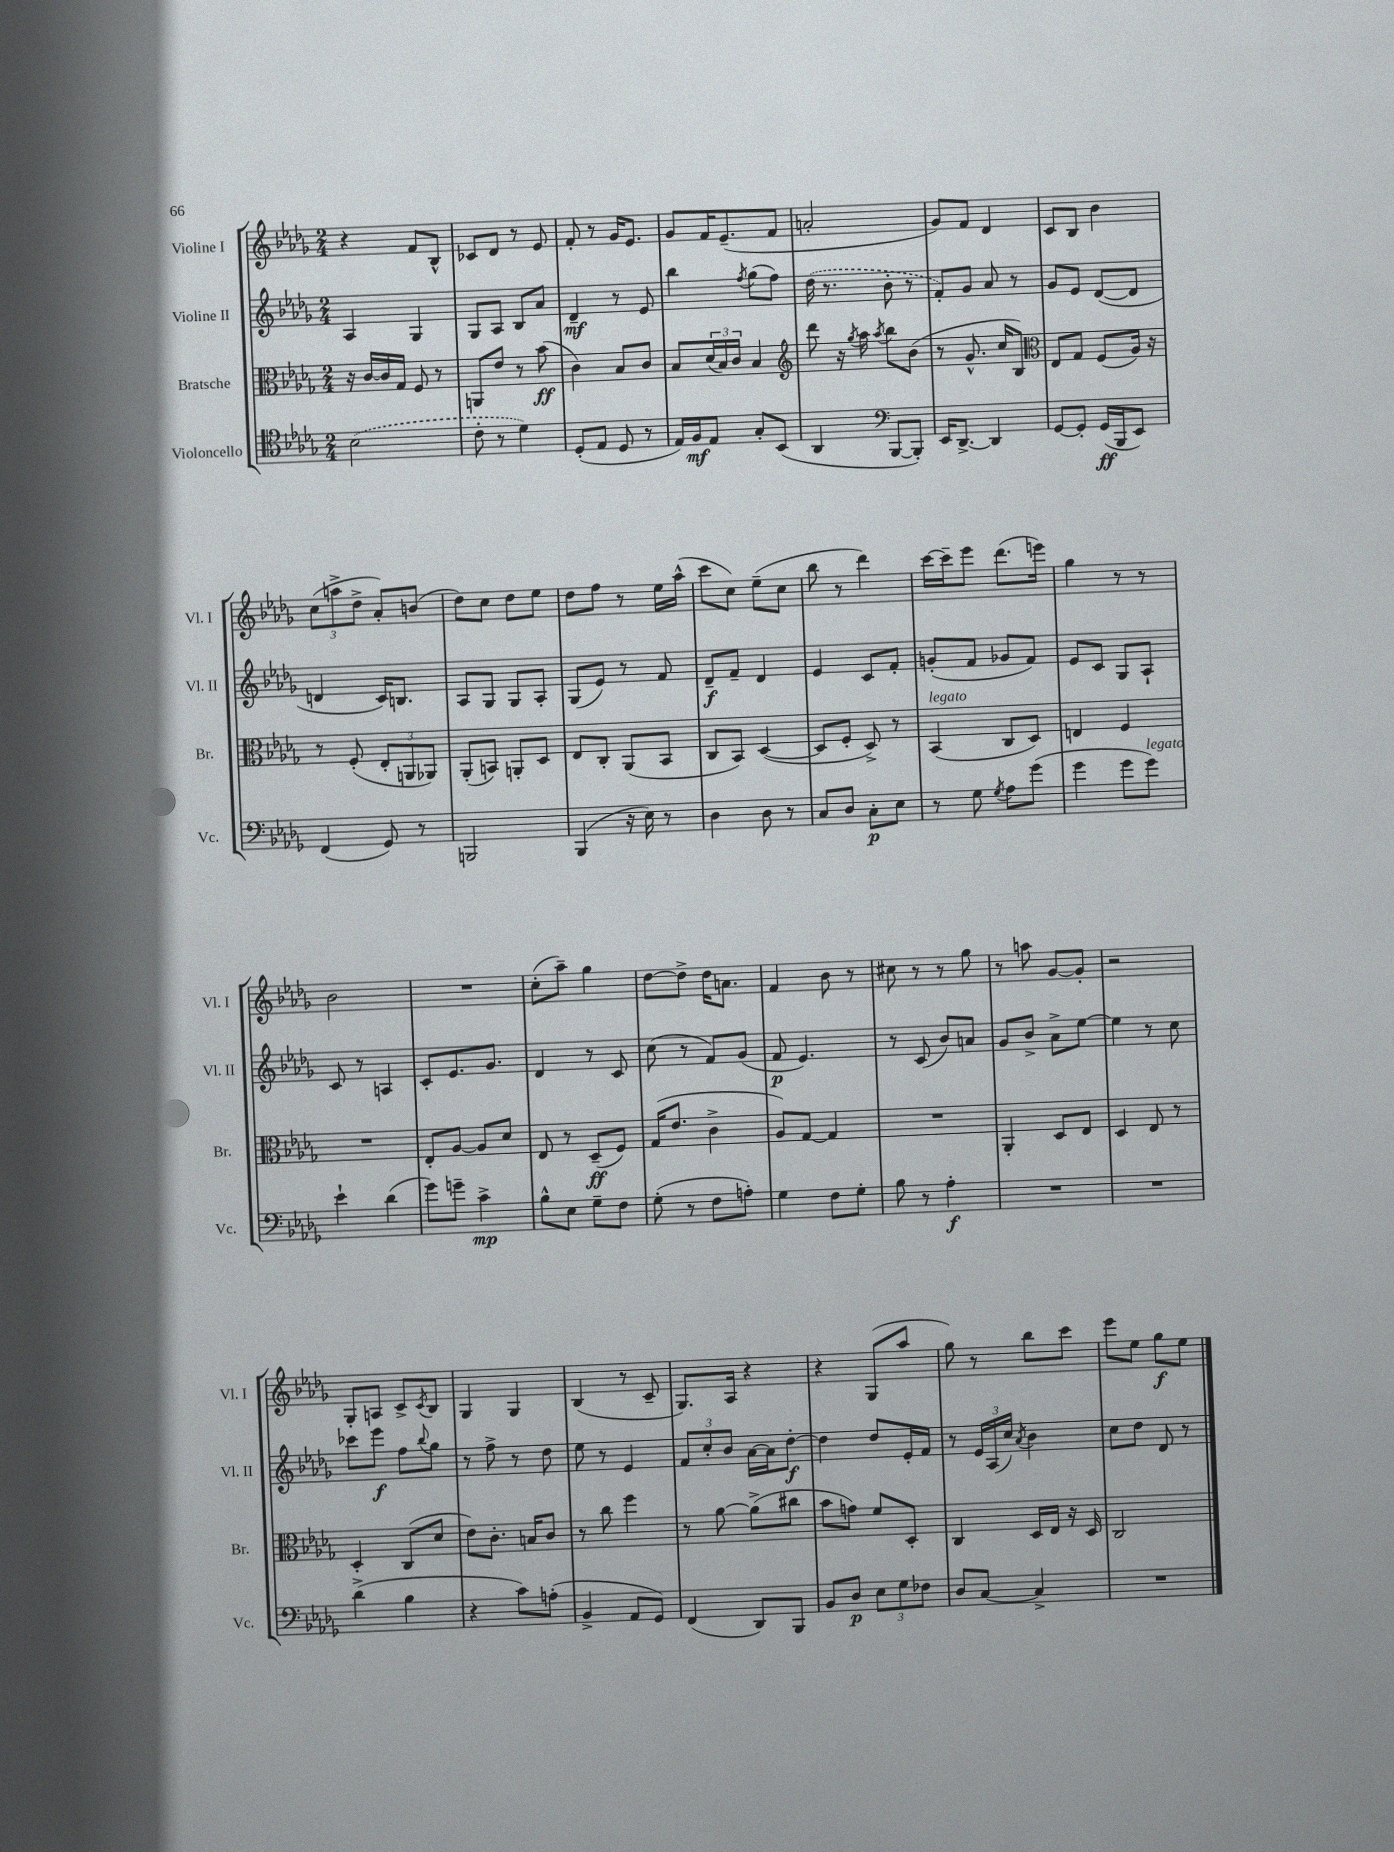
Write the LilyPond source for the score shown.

<<
\new StaffGroup <<
\new Staff = "s0" \with { instrumentName = "Violine I" shortInstrumentName = "Vl. I" } {
    \clef treble \key des \major \numericTimeSignature \time 2/4
    r4 f'8 bes8-^ |
    ces'8 des'8 r8 ees'8 |
    f'8-. r8 ges'16 ees'8. |
    ges'8 f'16 ees'8.--( f'8 |
    a'2-. |
    ges'8) f'8 des'4 |
    c'8 bes8 bes'4 |
    \tuplet 3/2 { c''8( a''8-> des''8-> } aes'8-.) b'8( |
    des''8) c''8 des''8 ees''8 |
    des''8 f''8 r8 ees''16 aes''16-^( |
    c'''8 c''8) ees''8--( c''8 |
    bes''8 r8 des'''4) |
    c'''16~ c'''16-- ees'''8 des'''8.( e'''16) |
    ges''4 r8 r8 |
    bes'2 |
    R2 |
    c''8-.( aes''8--) ges''4 |
    des''8~ des''8-> des''16 a'8. |
    f'4 bes'8 r8 |
    cis''8 r8 r8 ges''8 |
    r8 a''8 ges'8~ ges'8-. |
    r2 |
    ges8-. a8 c'8-> \acciaccatura { c'8 } bes8 |
    ges4 ges4 |
    bes4( r8 c'8-- |
    ges8.) aes16 r4 |
    r4 ges8( aes''8 |
    ges''8) r8 bes''8 c'''8 |
    ees'''8 ees''8 ges''8\f ees''8 \bar "|." |
}
\new Staff = "s1" \with { instrumentName = "Violine II" shortInstrumentName = "Vl. II" } {
    \clef treble \key des \major \numericTimeSignature \time 2/4
    aes4 ges4 |
    ges8 aes8 bes8 aes'8 |
    des'4--\mf r8 ees'8 |
    bes''4 \acciaccatura { f''8 } ges''8( f''8) |
    \once \slurDashed des''16( r8. bes'8-. r8 |
    f'8-.) ges'8 aes'8 r8 |
    ges'8 ees'8 des'8~( des'8 |
    d'4 c'16) b8. |
    aes8 ges8 ges8 aes8-. |
    ges8( ees'8) r8 f'8 |
    des'8--\f f'8-- des'4 |
    ees'4 c'8 f'8-. |
    g'8-.( f'8 ges'8 f'8) |
    ees'8 c'8 ges8 aes8-! |
    c'8 r8 a4 |
    c'8-. ees'8. ges'8. |
    des'4 r8 c'8 |
    c''8( r8 f'8) ges'8( |
    f'8\p ees'4.) |
    r8 c'8( bes'8) a'8 |
    ges'8 bes'8-> aes'8-> ees''8~ |
    ees''4 r8 c''8 |
    ces'''8 ees'''8\f f''8 \appoggiatura { bes''8 } ges''8 |
    r8 f''8-> r8 des''8 |
    ees''8 r8 ees'4 |
    \tuplet 3/2 { f'8 c''8-. bes'8 } aes'16~ aes'16 des''8~-.\f |
    des''4 des''8 ees'16-. f'16 |
    r8 \tuplet 3/2 { ees'16 aes16( c''16) } \acciaccatura { aes'8 } bes'4 |
    c''8 des''8 des'8 r8 \bar "|." |
}
\new Staff = "s2" \with { instrumentName = "Bratsche" shortInstrumentName = "Br." } {
    \clef alto \key des \major \numericTimeSignature \time 2/4
    r16 c'16~ c'16 ges16 f8 r8 |
    a,8 ees'8 r8 bes'8\ff( |
    c'4) bes8 c'8 |
    bes8 \tuplet 3/2 { des'16( bes16) c'16 } bes4 |
    \clef treble des'''8 r16 \acciaccatura { ges''8 } aes''16 \acciaccatura { aes''8 } bes''8 bes'8( |
    r8 ges'8.-^ c''16 bes8) |
    \clef alto ees8 ges8 f8( aes16) r16 |
    r8 f8-.( \tuplet 3/2 { ees8-. a,8 aes,8) } |
    aes,8-.( b,8) a,8-. des8 |
    ees8 c8-. aes,8( bes,8 |
    c8 bes,8) des4~( |
    des8 f8-. des8->) r8 |
    bes,4^\markup { \italic "legato" }( c8 des8) |
    e4 f4 |
    R2 |
    ees8-. aes8~ aes8 des'8 |
    ees8 r8 des8--\ff( f8) |
    ges16( ees'8. c'4-> |
    aes8) ges8~ ges4 |
    R2 |
    aes,4-. des8 ees8 |
    des4 ees8 r8 |
    des4-. c8( des'8 |
    ees'8) c'8.-. b16 c'8 |
    r8 c''8 f''4 |
    r8 aes'8~ aes'8->( cis''8 |
    bes'8 g'8) f'8 des8-. |
    c4 des16 ees16 r16 des16 |
    c2 \bar "|." |
}
\new Staff = "s3" \with { instrumentName = "Violoncello" shortInstrumentName = "Vc." } {
    \clef tenor \key des \major \numericTimeSignature \time 2/4
    \once \slurDashed bes2( |
    c'8-. r8 des'4) |
    des8-.( ees8 des8 r8 |
    ees16) f16\mf ees8 ges8-. bes,8( |
    aes,4 \clef bass bes,,8~ bes,,8-.) |
    ees,16 des,8.~-> des,4 |
    ges,8~ ges,8-. ges,16\ff( bes,,16 ees,8) |
    f,4( ges,8) r8 |
    b,,2 |
    bes,,4( r16 ees16) r8 |
    des4 des8 r8 |
    c8 des8 c8-.\p ees8 |
    r8 ges8 \acciaccatura { ges8 } aes8 ges'8( |
    ges'4 ges'8 ges'8^\markup { \italic "legato" }) |
    ees'4-! des'4( |
    ges'8) g'8-- c'4->\mp |
    bes8-^ ees8 ges8-- f8 |
    ges8-.( r8 f8 a8-.) |
    ges4 f8 ges8-. |
    bes8 r8 aes4-.\f |
    R2 |
    R2 |
    des'4->( bes4 |
    r4 c'8) a8-.( |
    bes,4-> aes,8 ges,8) |
    f,4( des,8) bes,,8 |
    bes,8 des8\p \tuplet 3/2 { ees8 ges8 fes8 } |
    des8 c8~ c4-> |
    R2 \bar "|." |
}
>>
>>
\layout { \context { \Score \remove "Bar_number_engraver" } }
